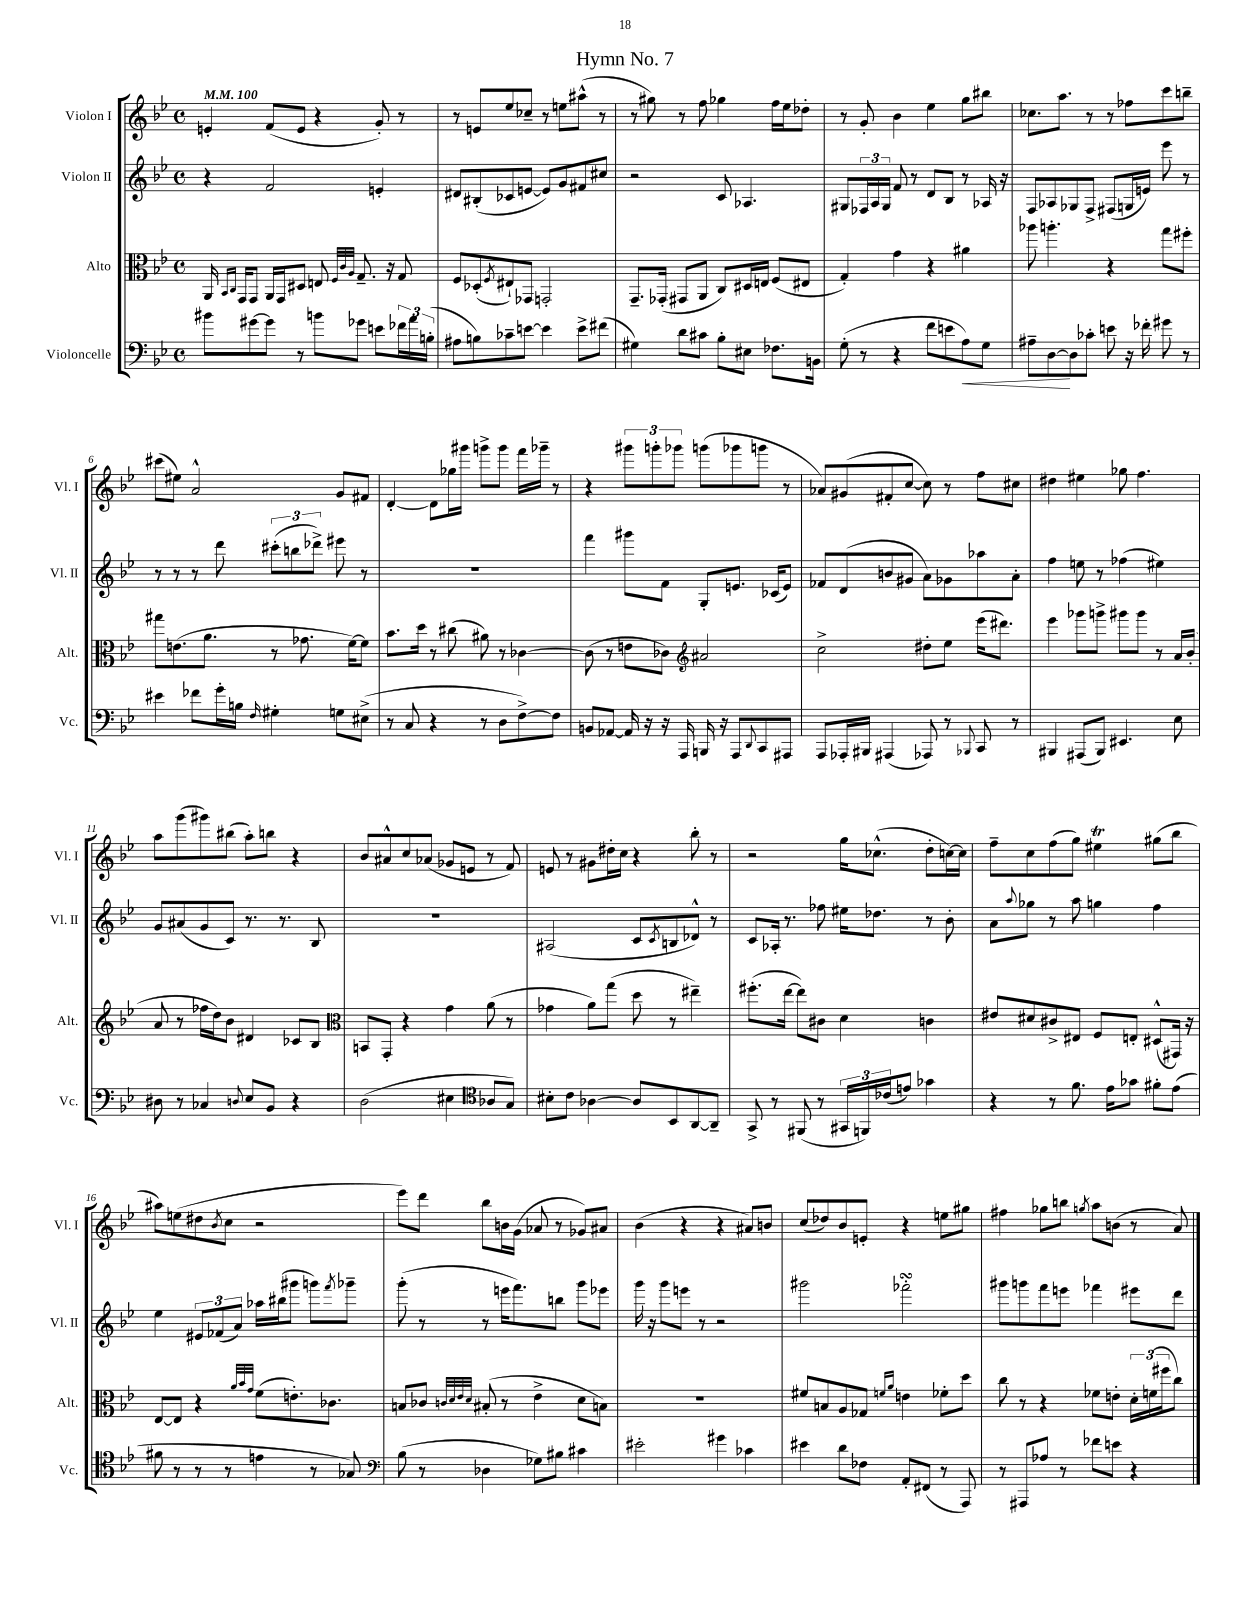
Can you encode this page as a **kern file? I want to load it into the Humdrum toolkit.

**kern	**dynam	**kern	**kern	**kern
*part4	*part4	*part3	*part2	*part1
*staff4	*staff4	*staff3	*staff2	*staff1
*I"Violoncelle	*	*I"Alto	*I"Violon II	*I"Violon I
*I'Vc.	*	*I'Alt.	*I'Vl. II	*I'Vl. I
*clefF4	*	*clefC3	*clefG2	*clefG2
*k[b-e-]	*	*k[b-e-]	*k[b-e-]	*k[b-e-]
*M4/4	*	*M4/4	*M4/4	*M4/4
*met(c)	*	*met(c)	*met(c)	*met(c)
*MM100	*	*MM100	*MM100	*MM100
=1	=1	=1	=1	=1
8b#X\L	.	16AA/	4r	4en'/
.	.	16qqBB-/LL	.	.
.	.	16qqC/JJ	.	.
.	.	16GG/KL	.	.
[8g#X\	.	8GG/J	.	.
8g#\J]	.	16AA/LL	2f/	(8f/L
.	.	16GG/J	.	.
8r	.	8D#X/J	.	8e/J
8bn\L	.	8En/	.	4r
.	.	32qqF/LLL	.	.
.	.	32qqc/	.	.
.	.	32qqA/JJJ	.	.
8g-X\J	.	8.G~/	.	.
8en\L	.	.	4en'/	8g'/)
.	.	16r	.	.
24f-X\L	.	8G/	.	8r
24a\	.	.	.	.
(24Bn'\JJ	.	.	.	.
=2	=2	=2	=2	=2
8A#X\L	.	8F/L	8d#X/L	8r
8Bn\)	.	(8D-X'/	(8B#X'/	8en/L
.	.	8qF/	.	.
8c-X~\	.	8E#X`/)	8c-X/	8ee-/
[8en\J	.	8GG-X/J	[8en/J	8cc-X~/J
4e\]	.	2GGn'/	8e/L])	8r
.	.	.	8g/	8een\L
8e^\L	.	.	8f#X/	(8aa#X^^\J
(8f#X\J	.	.	8cc#X/J	8r
=3	=3	=3	=3	=3
4G#X\)	.	8.GG~/L	2r	8r
.	.	.	.	8gg#X\)
.	.	(16GG-X'/Jk	.	.
8d\L	.	8GG#X/L	.	8r
8c#X\J	.	8AA/J	.	8ff\
8B-'\L	.	8C/L)	8c/	4gg-X\
8E#X\J	.	16D#X/L	4.A-X/	.
.	.	16En/JJ	.	.
8.F-X\L	.	(8F/L	.	16ff\LL
.	.	.	.	16ee-\J
.	.	8E#X/J	.	8dd-X'\J
16BBn\Jk	.	.	.	.
=4	=4	=4	=4	=4
(8G'\	.	4G'/)	8G#X/L	8r
8r	.	.	24F-X/L	8g'/
.	.	.	24A/	.
.	.	.	24G#/JJ	.
4r	.	4g\	8f/	4b-\
.	.	.	8r	.
8f\L	.	4r	8d/L	4ee-\
8en\	.	.	8B-/J	.
!	!LO:HP:b	!	!	!
8A\)	<	4a#X\	8r	8gg\L
8G\J	.	.	16A-X/	8bb#X\J
.	.	.	16r	.
=5	=5	=5	=5	=5
8A#X~\L	.	8aa-X\	8F/L	8.cc-X\L
[8D\	.	4.aan'\	8A-X/	.
.	.	.	.	8.aa\J
8D\]	[	.	8G-X/	.
8c-X'\J	.	.	8F^/J	8r
8en\	.	4r	(8F#X/L	8r
16r	.	.	16Gn/L	8ff-X\L
16f-X'\	.	.	16en/JJ)	.
8g#X\	.	8gg\L	8eee-\	8ccc\
8r	.	8ff#X'\J	8r	8bbn~\J
!!LO:LB:g=z
=6	=6	=6	=6	=6
4e#X\	.	8gg#X\L	8r	(8ccc#X\L
.	.	(8.en\	8r	8ee#X\J)
8f-X\L	.	.	8r	2a^^/
.	.	8.a\J	.	.
16g'\L	.	.	8ddd\	.
16Bn\JJ	.	.	.	.
16qqF/	.	.	.	.
4G#X'\	.	8r	(12ccc#X'\L	.
.	.	.	12bbn\	.
.	.	8.g-X\	.	.
.	.	.	12ddd-X^\J)	.
8Gn\L	.	.	8eee#X\	8g/L
.	.	[16f\KL)	.	.
(8E#X^\J	.	8f\J]	8r	8f#X/J
=7	=7	=7	=7	=7
8r	.	8.b-\L	1r	[4d'/
8C/	.	.	.	.
.	.	16dd\Jk	.	.
4r	.	8r	.	8d\L]
.	.	(8cc#X\	.	16gg-X\L
.	.	.	.	16ggg#X\JJ
8r	.	8a#X\)	.	8gggn^\L
8D\L	.	8r	.	8ggg\J
[8F^\)	.	[4c-X\	.	16fff\LL
.	.	.	.	16ggg-X~\JJ
8F\J]	.	.	.	8r
=8	=8	=8	=8	=8
8BBn/L	.	(8c-\]	4fff\	4r
[8AA-X/J	.	8r	.	.
16AA-/]	.	8en\L	8ggg#X\L	12ggg#X\L
16r	.	.	.	.
.	.	.	.	12gggn'\
16r	.	8c-X\J)	8f\J	.
.	.	.	.	12ggg-X\J
16AAA/	.	.	.	.
*	*	*clefG2	*	*
16BBBn/	.	2a#X/	8G'/L	(8gggn\L
16r	.	.	.	.
8AAA/L	.	.	8.en/J	8ggg-X\
8qqDD/	.	.	.	.
8CC/	.	.	.	8gggn\J
.	.	.	(16c-X/KL	.
8AAA#X/J	.	.	8e/J)	8r
=9	=9	=9	=9	=9
8AAA/L	.	2cc^\	8f-X/L	8a-X/L)
16AAA-X'/L	.	.	(8d/	(8g#X/
16BBB#X/JJ	.	.	.	.
(4AAA#X/	.	.	8bn/	8f#X'/
.	.	.	8g#X/J	[8cc/J
8AAA-X/)	.	8dd#X'\L	8a\L)	8cc\])
8r	.	8ee-\J	8g-X\	8r
8qqBBB-X/	.	.	.	.
8CC/	.	(16eee-\KL	8aa-X\	8ff\L
.	.	8.ddd#X\J)	.	.
8r	.	.	8a'\J	8cc#X\J
=10	=10	=10	=10	=10
4BBB#X/	.	4eee-\	4ff\	4dd#X\
(8AAA#X/L	.	8ggg-X\L	8een\	4ee#X\
8BBB#/J)	.	8gggn^\J	8r	.
4.EE#X/	.	8ggg#X\L	(4ff-X\	8gg-X\
.	.	8ggg#\J	.	4.ff\
.	.	8r	4ee#X\)	.
8E-\	.	16a/LL	.	.
.	.	(16b-'/JJ	.	.
!!LO:LB:g=z
=11	=11	=11	=11	=11
8D#X\	.	8a/	8g/L	8aa\L
8r	.	8r	(8a#X/	(8ggg\
4C-X/	.	16ff-X\LL	8g/	8ggg#X\)
.	.	16dd\J)	.	.
.	.	8b-\J	8c/J)	(8bb#X\J
8qqDn/	.	.	.	.
8E-/L	.	4d#X/	8.r	8aa'\L)
8BB-/J	.	.	.	8bbn\J
.	.	.	8.r	.
4r	.	8c-X/L	.	4r
.	.	8B-/J	8B-/	.
=12	=12	=12	=12	=12
*	*	*clefC3	*	*
(2D\	.	8BBn/L	1r	8b-/L
.	.	8GG'/J	.	8a#X^^/
.	.	4r	.	8cc/
.	.	.	.	(8a-X/J
4E#X\	.	4g\	.	8g-X/L
.	.	.	.	8en/J
*clefC4	*	*	*	*
8A-X/L	.	(8a\	.	8r
8G/J)	.	8r	.	8f/)
=13	=13	=13	=13	=13
8B#X'\L	.	4g-X\	(2A#X/	8en/
8c\J	.	.	.	8r
[4A-X\	.	8a\L)	.	8g#X\L
.	.	(8gg\J	.	16dd#X'\L
.	.	.	.	16cc\JJ
8A-/L]	.	8dd\	8c/L	4r
.	.	.	8qc/	.
8BB-/	.	8r	8Bn/	.
[8AA/	.	4ee#X~\)	8d-X^^/J)	8bb-'\
8AA~/J]	.	.	8r	8r
=14	=14	=14	=14	=14
8GG^/	.	(8.ff#X'\L	8c/L	2r
8r	.	.	16A-X'/Jk	.
.	.	[16ee-\Jk	8.r	.
(8FF#X/	.	8ee-\L])	.	.
8r	.	8c#X\J	8ff-X\	.
24GG#X/LL	.	4d\	16ee#X\KL	16gg\KL
24FFn/)	.	.	.	.
.	.	.	8.dd-X\J	(8.cc-X^^\J
(24c-X/J	.	.	.	.
8en/J)	.	.	.	.
4g-X\	.	4cn\	8r	8dd'\L
.	.	.	8b-'\	[16ccn\L)
.	.	.	.	16cc\JJ]
=15	=15	=15	=15	=15
4r	.	8e#X/L	8a\L	8ff~\L
.	.	.	8qqaa/	.
.	.	8d#X/	8gg-X\J	8cc\
8r	.	8c#X^/	8r	(8ff\
8.f\	.	8E#X/J	8aa\	8gg\J)
.	.	8F/L	4ggn\	4ee#Xt\
16e-\KL	.	.	.	.
8g-X\J	.	8En'/J	.	.
8f#X'\L	.	(8D#X^^/L	4ff\	(8gg#X\L
(8e-\J	.	16GG#X/Jk)	.	8bb-\J
.	.	16r	.	.
!!LO:LB:g=z
=16	=16	=16	=16	=16
8f#X\	.	[8E-/L	4ee-\	8aa#X\L)
8r	.	8E-/J]	.	(8een\
8r	.	4r	12e#X/L	8dd#X\
.	.	.	(12f-X/	.
.	.	.	.	8qb-/
8r	.	.	.	8cc\J
.	.	.	12a/J)	.
.	.	32qqa/LLL	.	.
.	.	32qqb-/	.	.
.	.	32qqg/JJJ	.	.
4en\	.	(8f\L	16aa-X\LL	2r
.	.	.	(16bb#X\J	.
.	.	8.en'\)	8ggg#X\J	.
8r	.	.	8gggn\L)	.
.	.	8.c-X\J	.	.
.	.	.	8qfff/	.
8G-X/)	.	.	8ggg-X~\J	.
=17	=17	=17	=17	=17
*clefF4	*	*	*	*
(8B-\	.	8Bn/L	(8ggg'\	8eee-\L)
8r	.	8c-X/J	8r	8ddd\J
.	.	32qqcn/LLL	.	.
.	.	32qqd/	.	.
.	.	32qqe-/	.	.
.	.	32qqd/JJJ	.	.
4D-X\	.	(8B#X'/	8r	8bb-\L
.	.	8r	16eeen\KL	16bn\L
.	.	.	8.fff\)	(16g\JJ
8G-X\L)	.	4e-^\	.	8a-X/
8B#X\J	.	.	8bbn\J	8r
4c#X\	.	8d\L	8ggg\L	8g-X/L)
.	.	8Bn\J)	8eee-X\J	8a#X/J
=18	=18	=18	=18	=18
2e#X'\	.	1r	16ggg\	(4b-\
.	.	.	16r	.
.	.	.	8ggg\L	.
.	.	.	8eeen\J	4r
.	.	.	8r	.
4g#X\	.	.	2r	4r
4c-X\	.	.	.	8a#X/L)
.	.	.	.	8bn/J
=19	=19	=19	=19	=19
4e#X\	.	8f#X/L	2ggg#X\	(8cc/L
.	.	8Bn/	.	8dd-X/)
8d\L	.	8A/	.	8b-/
8F-X\J	.	8G-X/J	.	8en'/J
.	.	16qqfn/LL	.	.
.	.	16qqa/JJ	.	.
8AA'/L	.	4en\	2fff-XsSSs'\	4r
(8FF#X/J	.	.	.	.
8r	.	8f-X'\L	.	8een\L
8AAA/)	.	8dd\J	.	8gg#X\J
=20	=20	=20	=20	=20
8r	.	8cc\	8ggg#X\L	4ff#X\
8AAA#X/L	.	8r	8gggn\	.
8A-X/J	.	4r	8fff\	8gg-X\L
8r	.	.	8eeen\J	8bbn\J
.	.	.	.	8qggn/
8f-X\L	.	8f-X\L	4fff-X\	8aa\L
8en\J	.	8en'\J	.	(8bn\J
4r	.	24d'\LL	8eee#X\L	8r
.	.	(24fn\	.	.
.	.	24ff#X\J	.	.
.	.	8cc\J)	8ddd\J	8a/)
==	==	==	==	==
*-	*-	*-	*-	*-
